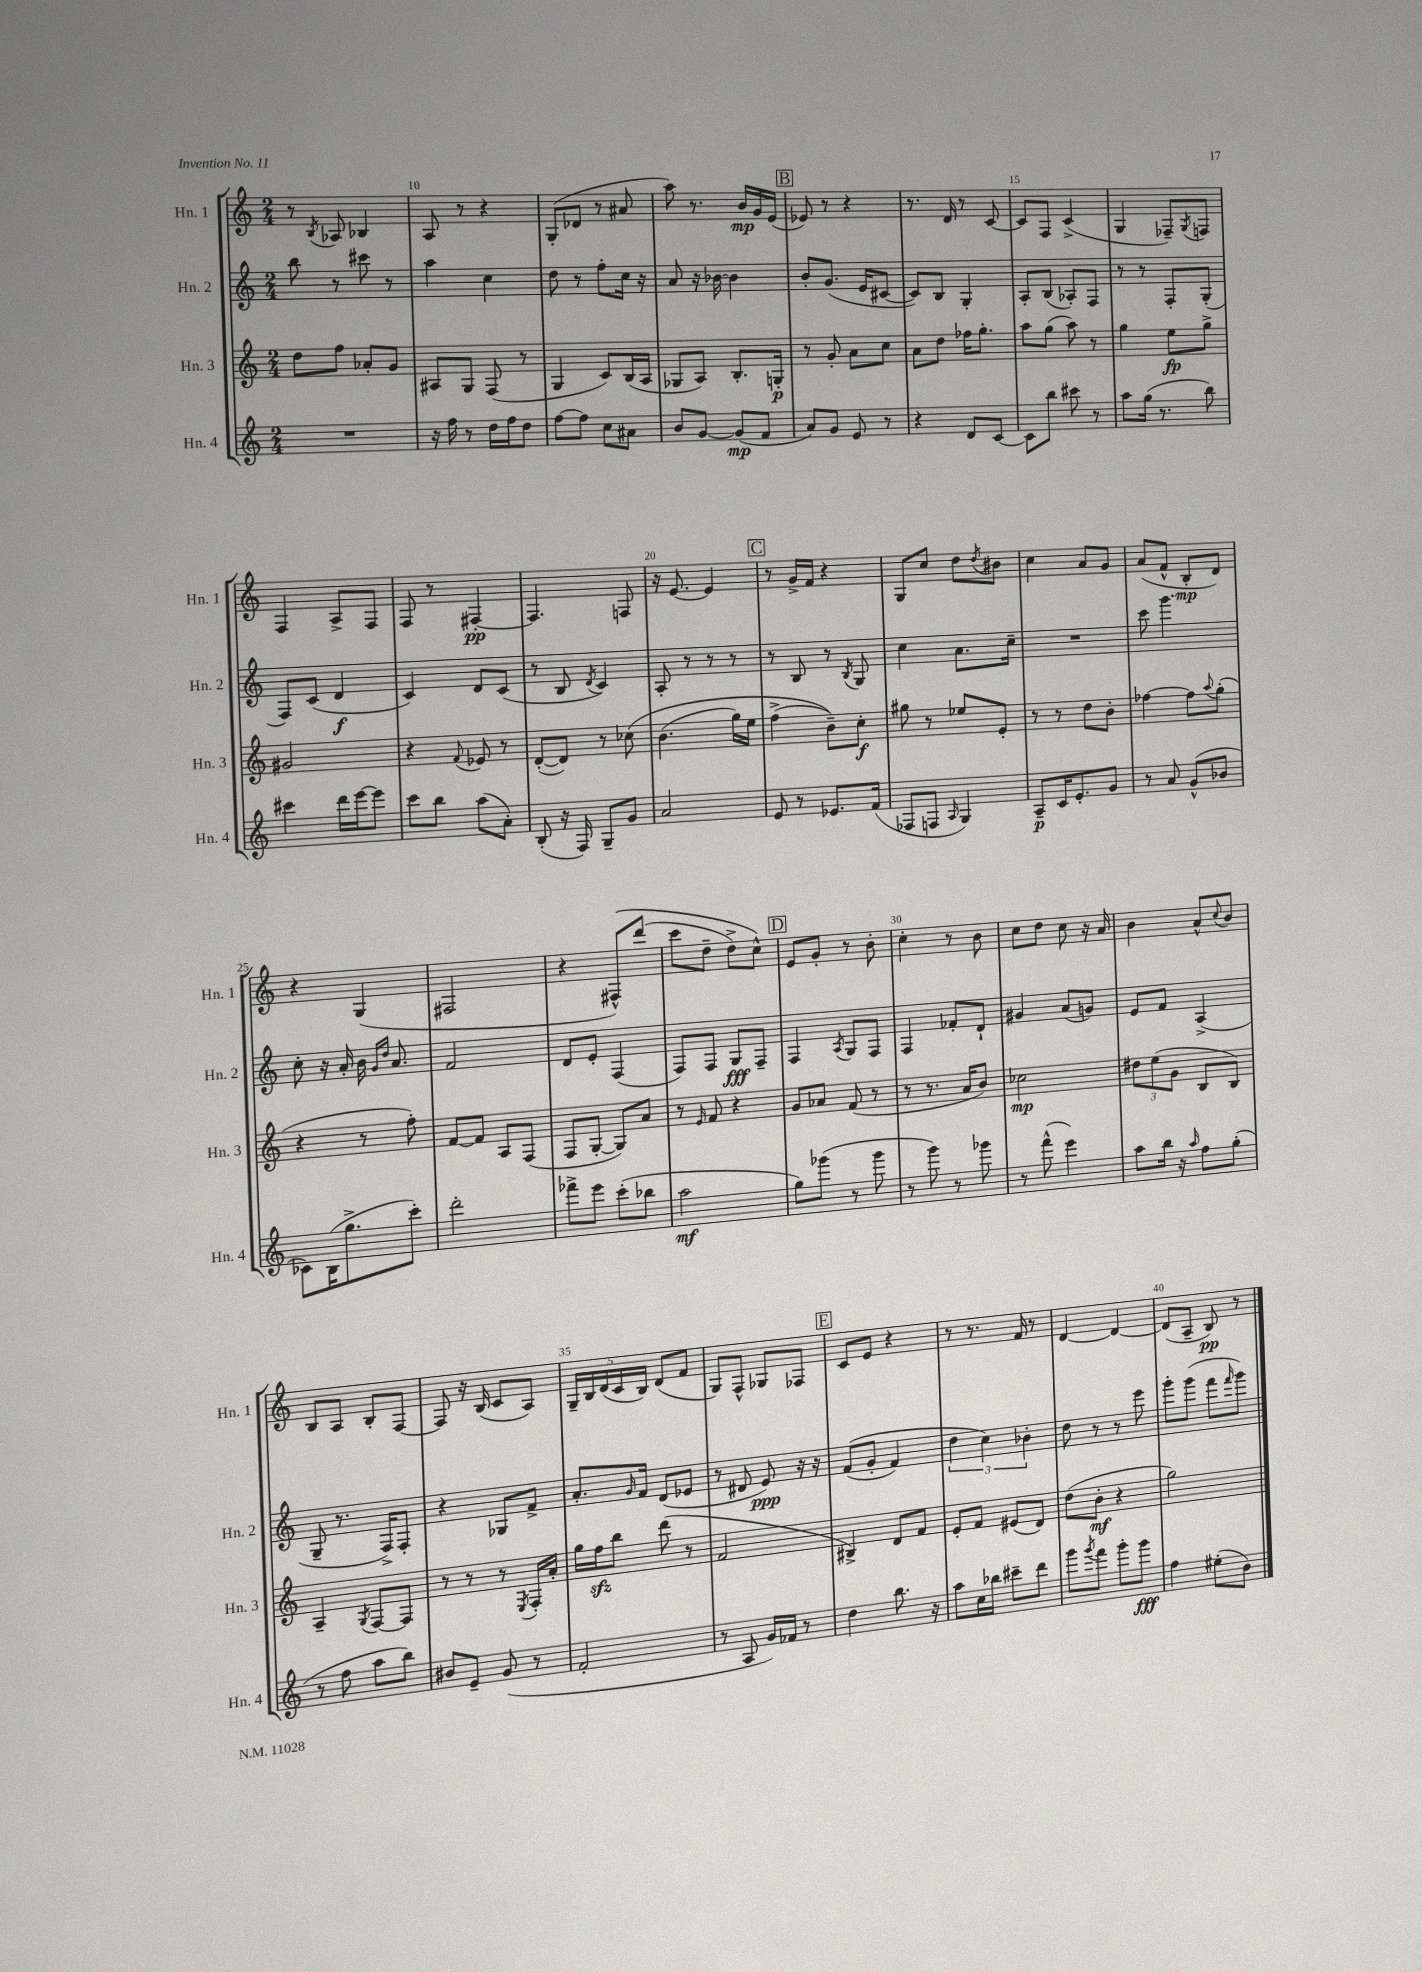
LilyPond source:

<<
\new StaffGroup <<
\new Staff = "s0" \with { instrumentName = "Hn. 1" shortInstrumentName = "Hn. 1" } {
    \clef treble \key c \major \numericTimeSignature \time 2/4
    r8 \acciaccatura { b8 } aes8 bes4 |
    a8 r8 r4 |
    g8-.( des'8 r8 ais'8 |
    a''8) r8. b'16\mp g'16 e'16( |
    \mark \markup { \box "B" } ees'8) r8 r4 |
    r8. d'16 r8 c'8~ |
    c'8 f8 c'4->( |
    g4 fes8--) \acciaccatura { g8 } f8 |
    f4 a8-> f8 |
    f8 r8 fis4~-.\pp |
    fis4. f8 |
    r16 e'8.~ e'4 |
    \mark \markup { \box "C" } r8 g'16-> f'16 r4 |
    g8 c''8 d''8 \acciaccatura { d''8 } bis'8 |
    c''4 a'8 g'8 |
    a'8( f'8-^ b8-.\mp d'8) |
    r4 g4( |
    fis2 |
    r4 fis8-^)\( d'''8( |
    c'''8 d''8-- d''8->) c''8-^\) |
    \mark \markup { \box "D" } e'8 g'8-. r8 b'8-. |
    c''4-. r8 b'8 |
    c''8 d''8 c''8 r16 a'16 |
    b'4 a'8-^ \appoggiatura { c''8 } b'8 |
    b8 a8 b8-. f8~ |
    f8 r16 b16( c'8 a8) |
    \tuplet 5/4 { g16-- b16 d'16( c'16 b16) } d'8( f'8 |
    g8) f8-^ ges8 fes8 |
    \mark \markup { \box "E" } c'8 e'8 r4 |
    r8 r8. f'16 r8 |
    d'4~ d'4~ |
    d'8( a8-- b8\pp) r8 \bar "|." |
}
\new Staff = "s1" \with { instrumentName = "Hn. 2" shortInstrumentName = "Hn. 2" } {
    \clef treble \key c \major \numericTimeSignature \time 2/4
    b''8 r8 cis'''8 r8 |
    a''4 c''4 |
    d''8 r8 f''8-. c''16 r16 |
    a'8 r16 bes'16~ bes'4 |
    \mark \markup { \box "B" } b'8-. g'8.( e'16 cis'8~ |
    cis'8) b8 g4-. |
    a8-. b8( aes8-.) f8 |
    r8 r8 f8-. g8-.( |
    f8) c'8( d'4\f |
    c'4) d'8 c'8( |
    r8 b8 \acciaccatura { d'8 } c'4) |
    a8-. r8 r8 r8 |
    \mark \markup { \box "C" } r8 b8 r8 \acciaccatura { b8 } g8 |
    c''4 a'8. c''16-- |
    R2 |
    c'''8 g'''4. |
    c''8-. r16 a'16-. b'16 \grace { g'16 d''16 } a'8. |
    f'2 |
    d'8 e'8-. f4( |
    f8) f8 g8\fff f8-- |
    \mark \markup { \box "D" } f4 \acciaccatura { a8 } g8 f8 |
    f4 fes'8-. d'8-! |
    gis'4 a'8( g'8) |
    e'8 f'8 a4->( |
    g8-- r8. f16->) f8-. |
    r4 ges8 f'8-> |
    a'8.-. \grace { g'16 } f'16 d'8( ees'8 |
    r8 dis'8 e'8\ppp) r16 r16 |
    \mark \markup { \box "E" } f'8(\( g'8-. f'4) |
    \tuplet 3/2 { d''4 c''4\) bes'4-. } |
    d''8 r8 r8 e'''8 |
    g'''8-. g'''8( f'''8 \grace { f'''16 } g'''8) \bar "|." |
}
\new Staff = "s2" \with { instrumentName = "Hn. 3" shortInstrumentName = "Hn. 3" } {
    \clef treble \key c \major \numericTimeSignature \time 2/4
    d''8 f''8 aes'8-. g'8 |
    ais8 g8 f8( r8 |
    g4 c'8) b16( a16 |
    ges8 a8) b8.-. g16-.\p |
    \mark \markup { \box "B" } r8 g'8-. a'8 c''8 |
    a'8 d''8 fes''16 g''8.-. |
    a''8 g''8( a''8) r8 |
    g''4 e''8\fp g''8-> |
    gis'2 |
    r4 \appoggiatura { f'8 } ees'8 r8 |
    d'8~-.( d'8) r8 ces''8\( |
    b'4.( g''16) e''16 |
    \mark \markup { \box "C" } f''4->( b'8--)\) c''8-.\f |
    gis''8 r8 ees''8 e'8-. |
    r8 r8 d''8 b'8-. |
    fes''4~ fes''8 \appoggiatura { a''8 } g''8-.( |
    r4 r8 f''8-.) |
    f'8~ f'8 a8 f8( |
    f8 g8~-. g8) a'8 |
    r8 \grace { e'16 } f'8 r4 |
    \mark \markup { \box "D" } g'8 aes'8 f'8( r8 |
    r8 r8. a'16 b'8) |
    ces''2\mp |
    \tuplet 3/2 { dis''8 e''8( g'8 } b8 b8) |
    a4-- \acciaccatura { g8 } f8~ f8 |
    r8 r8 r8 \acciaccatura { e8 } f16-. a'16-. |
    g''16 f''16\sfz b''8 d'''8( r8 |
    f'2 |
    \mark \markup { \box "E" } bis4->) d'8 f'8 |
    e'8-. f'8 eis'8( d'8) |
    d''8( b'8-.\mf r4 |
    g''2) \bar "|." |
}
\new Staff = "s3" \with { instrumentName = "Hn. 4" shortInstrumentName = "Hn. 4" } {
    \clef treble \key c \major \numericTimeSignature \time 2/4
    R2 |
    r16 f''16 r8 d''16 f''16 d''8 |
    f''8~ f''8 c''8 ais'8 |
    b'8 g'8~ g'8\mp( f'8 |
    \mark \markup { \box "B" } a'8) g'8 e'8 r8 |
    r4 d'8 c'8~ |
    c'8 b''8 cis'''8 r8 |
    a''8 g''16( r8. b''8) |
    cis'''4 d'''16 e'''16~ e'''8 |
    c'''8 b''8 a''8( a'8-.) |
    b8-.( r16 f16) g8-- g'8 |
    a'2 |
    \mark \markup { \box "C" } e'8 r8 ees'8. f'16( |
    fes8 f8 \grace { a16 } g4) |
    a8--\p c'16 e'8.-. g'8 |
    r8 a'8 g'8-^( bes'8 |
    ces'8) b16( g''8.-> c'''8-.) |
    d'''2-. |
    fes'''8-> e'''8 c'''8-.( bes''8 |
    a''2\mf |
    \mark \markup { \box "D" } g''8) ges'''8( r8 ges'''8 |
    r8 g'''8) r8 ges'''8 |
    r8 f'''8-^( e'''4) |
    a''8 b''16 r16 \grace { a''16 } f''8 g''8-.( |
    r8 f''8 a''8 b''8) |
    bis'8 e'8-- g'8( r8 |
    f'2-. |
    r8 a8 g'16) fes'16 r8 |
    \mark \markup { \box "E" } d''4 b''8. r16 |
    a''8 c''16 bes''16 cis'''8-- d'''8 |
    g'''8 \acciaccatura { g'''8 } f'''8 g'''8-. g'''8\fff |
    f''4 eis''8-.( b'8) \bar "|." |
}
>>
>>
\layout { \context { \Score currentBarNumber = #9 \override BarNumber.break-visibility = ##(#f #t #t) barNumberVisibility = #(every-nth-bar-number-visible 5) } }
